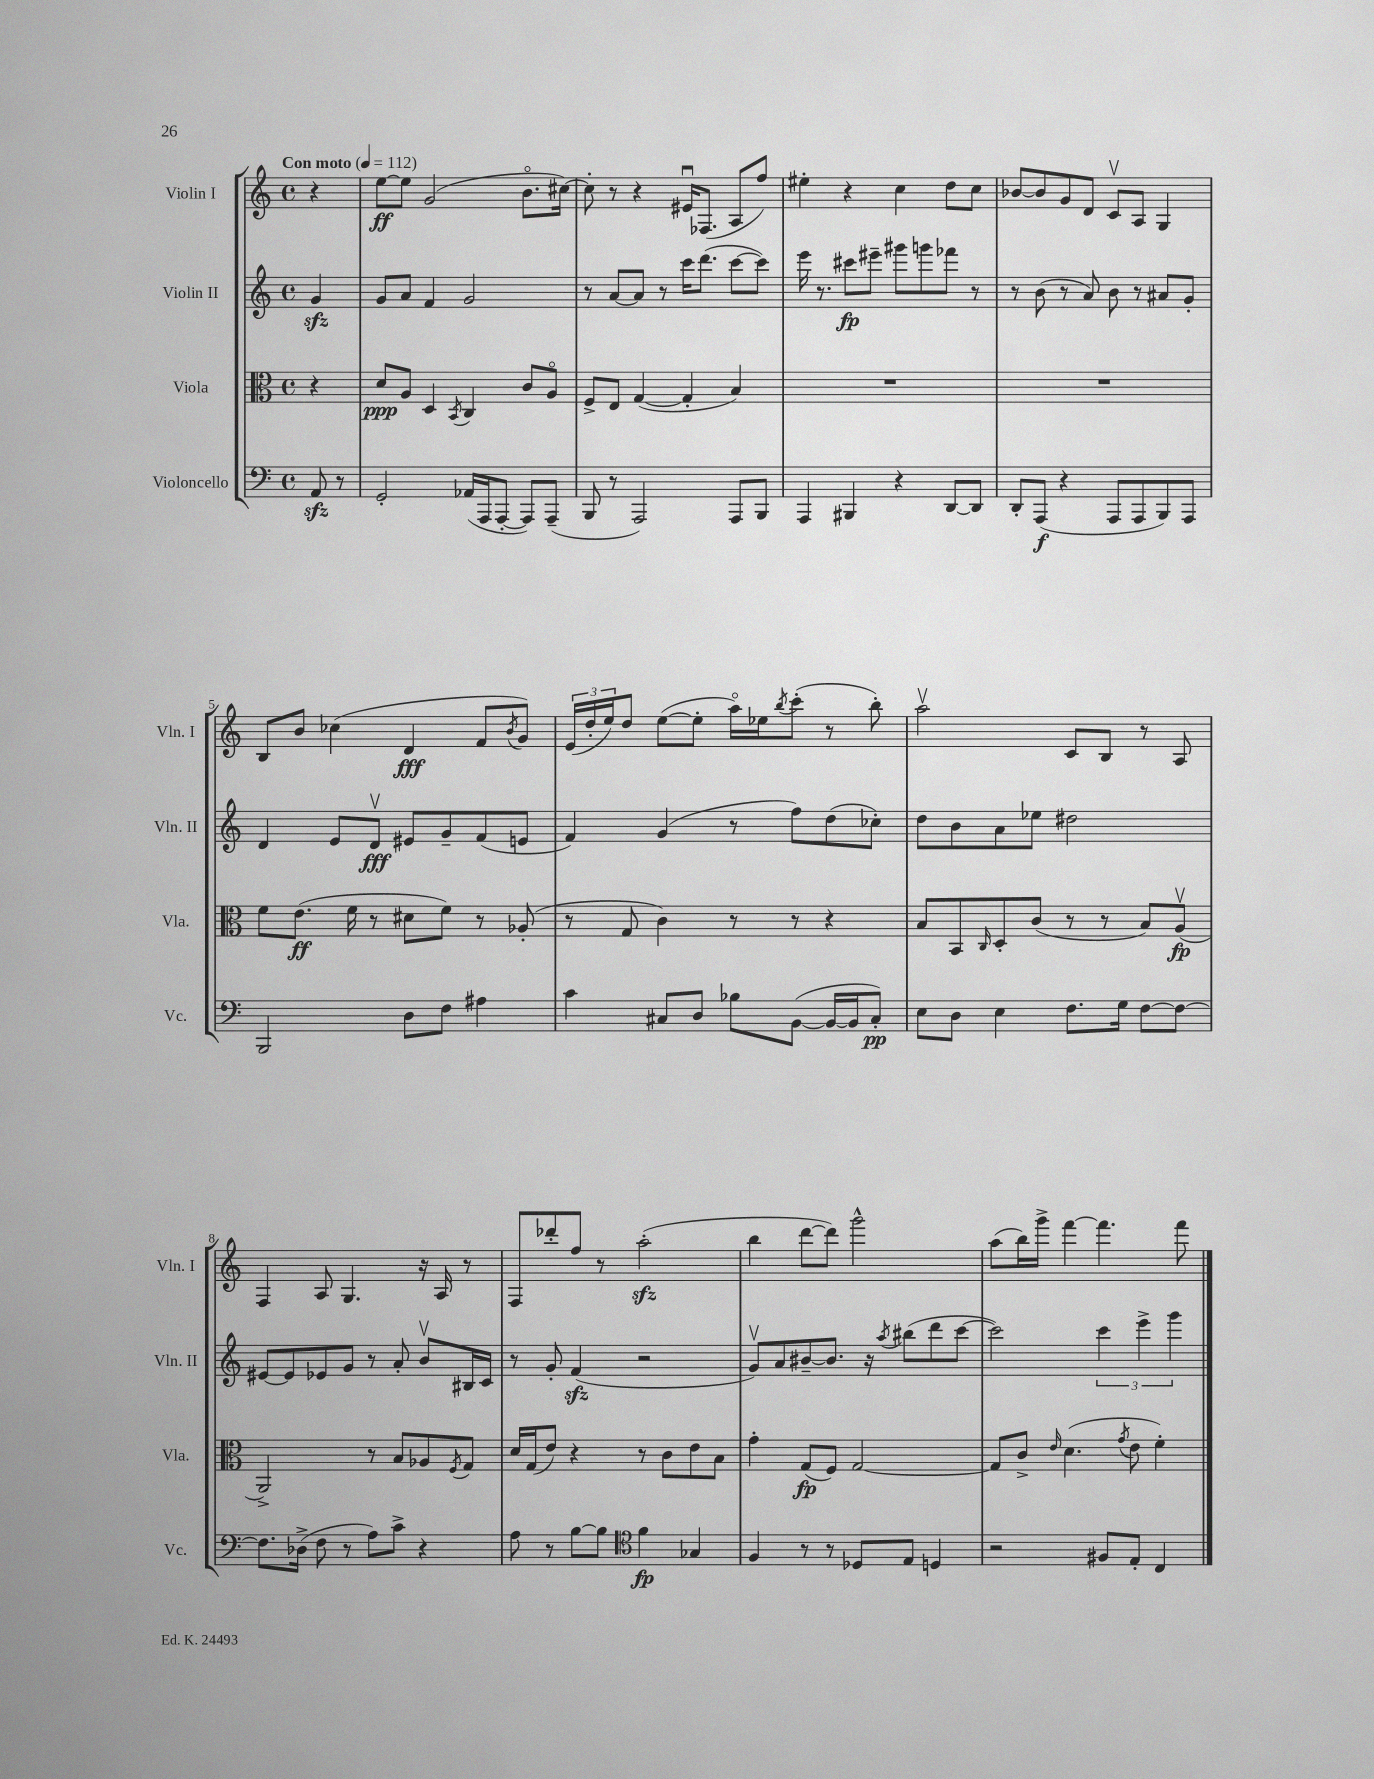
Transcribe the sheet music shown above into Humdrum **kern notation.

**kern	**dynam	**kern	**dynam	**kern	**dynam	**kern	**dynam
*part4	*part4	*part3	*part3	*part2	*part2	*part1	*part1
*staff4	*staff4	*staff3	*staff3	*staff2	*staff2	*staff1	*staff1
*I"Violoncello	*	*I"Viola	*	*I"Violin II	*	*I"Violin I	*
*I'Vc.	*	*I'Vla.	*	*I'Vln. II	*	*I'Vln. I	*
*clefF4	*	*clefC3	*	*clefG2	*	*clefG2	*
*k[]	*	*k[]	*	*k[]	*	*k[]	*
*M4/4	*	*M4/4	*	*M4/4	*	*M4/4	*
*met(c)	*	*met(c)	*	*met(c)	*	*met(c)	*
*MM112	*	*MM112	*	*MM112	*	*MM112	*
=	=	=	=	=	=	=	=
!	!	!	!	!	!	!LO:TX:a:B:t=Con moto	!
8AAzz/	.	4r	.	4gzz/	.	4r	.
8r	.	.	.	.	.	.	.
=1	=1	=1	=1	=1	=1	=1	=1
2GG'/	.	8d/L	ppp	8g/L	.	[8ee\L	ff
.	.	8A/J	.	8a/J	.	8ee\J]	.
.	.	4D/	.	4f/	.	(2g/	.
.	.	8qBB/	.	.	.	.	.
(16AA-X/LL	.	4C/	.	2g/	.	.	.
16AAA/J	.	.	.	.	.	.	.
[8AAA'/J	.	.	.	.	.	.	.
8AAA/L])	.	8c/L	.	.	.	8.b\L	.
(8AAA~/J	.	8A/J	.	.	.	.	.
.	.	.	.	.	.	[16cc#X\Jk)	.
=2	=2	=2	=2	=2	=2	=2	=2
8BBB/	.	8F^/L	.	8r	.	8cc#'\]	.
8r	.	8E/J	.	[8a/L	.	8r	.
2AAA/)	.	([4G/	.	8a/J]	.	4r	.
.	.	.	.	8r	.	.	.
.	.	4G'/]	.	16ccc\KL	.	16e#Xu/KL	.
.	.	.	.	(8.ddd\J	.	(8.F-X/J	.
8AAA/L	.	4B/)	.	[8ccc\L	.	8A/L	.
8BBB/J	.	.	.	8ccc\J])	.	8ff/J)	.
=3	=3	=3	=3	=3	=3	=3	=3
4AAA/	.	1r	.	16eee\	.	4ee#X'\	.
.	.	.	.	8.r	.	.	.
4BBB#X/	.	.	.	8ccc#X\L	fp	4r	.
.	.	.	.	8eee#X~\J	.	.	.
4r	.	.	.	8ggg#X\L	.	4cc\	.
.	.	.	.	8gggn\	.	.	.
[8DD/L	.	.	.	8fff-X\J	.	8dd\L	.
8DD/J]	.	.	.	8r	.	8cc\J	.
=4	=4	=4	=4	=4	=4	=4	=4
8DD'/L	.	1r	.	8r	.	[8b-X/L	.
(8AAA/J	f	.	.	(8b\	.	8b-/]	.
4r	.	.	.	8r	.	8g/	.
.	.	.	.	8a/)	.	8d/J	.
8AAA/L	.	.	.	8b\	.	8cv/L	.
8AAA/	.	.	.	8r	.	8A/J	.
8BBB/)	.	.	.	8a#X/L	.	4G/	.
8AAA/J	.	.	.	8g'/J	.	.	.
!!LO:LB:g=z
=5	=5	=5	=5	=5	=5	=5	=5
2BBB/	.	8f\L	.	4d/	.	8B/L	.
.	.	(8.e\J	ff	.	.	8b/J	.
.	.	.	.	8e/L	.	(4cc-X\	.
.	.	16f\	.	.	.	.	.
.	.	8r	.	8dv/J	fff	.	.
8D\L	.	8d#X\L	.	8e#X/L	.	4d/	fff
8F\J	.	8f\J)	.	8g~/	.	.	.
4A#X\	.	8r	.	(8f/	.	8f/L	.
.	.	.	.	.	.	8qb/	.
.	.	(8A-X'/	.	8en/J	.	8g/J)	.
=6	=6	=6	=6	=6	=6	=6	=6
4c\	.	8r	.	4f/)	.	(24e/LL	.
.	.	.	.	.	.	24dd'/	.
.	.	.	.	.	.	24ee/J)	.
.	.	8G/	.	.	.	8dd/J	.
8C#X/L	.	4c\)	.	(4g/	.	([8ee\L	.
8D/J	.	.	.	.	.	8ee'\J]	.
8B-X\L	.	8r	.	8r	.	16aa\LL)	.
.	.	.	.	.	.	16ee-X\J	.
.	.	.	.	.	.	8qbb/	.
([8BB\J	.	8r	.	8ff\L)	.	(8ccc'\J	.
16BB/LL_	.	4r	.	(8dd\	.	8r	.
16BB/J]	.	.	.	.	.	.	.
8C#'/J)	pp	.	.	8cc-X'\J)	.	8bb'\)	.
=7	=7	=7	=7	=7	=7	=7	=7
8E\L	.	8B/L	.	8dd\L	.	2aav\	.
8D\J	.	8BB/	.	8b\	.	.	.
.	.	16qqC/	.	.	.	.	.
4E\	.	8D'/	.	8a\	.	.	.
.	.	(8c/J	.	8ee-X\J	.	.	.
8.F\L	.	8r	.	2dd#X\	.	8c/L	.
.	.	8r	.	.	.	8B/J	.
16G\Jk	.	.	.	.	.	.	.
[8F\L	.	8B/L)	.	.	.	8r	.
8F\J_	.	(8Av/J	fp	.	.	8A/	.
!!LO:LB:g=z
=8	=8	=8	=8	=8	=8	=8	=8
8.F\L]	.	2AA^/)	.	[8e#X/L	.	4F/	.
.	.	.	.	8e#/]	.	.	.
(16D-X^\Jk	.	.	.	.	.	.	.
8F\	.	.	.	8e-X/	.	8A/	.
8r	.	.	.	8g/J	.	4.G/	.
8A\L)	.	8r	.	8r	.	.	.
8c^\J	.	8B/L	.	8a'/	.	.	.
4r	.	8A-X/	.	8bv/L	.	16r	.
.	.	.	.	.	.	16A/	.
.	.	8qF/	.	.	.	.	.
.	.	8G/J	.	16B#X/L	.	8r	.
.	.	.	.	16c/JJ	.	.	.
=9	=9	=9	=9	=9	=9	=9	=9
8A\	.	16d/LL	.	8r	.	8F/L	.
.	.	(16G/J	.	.	.	.	.
8r	.	8e/J)	.	8g'/	.	8ddd-X'/	.
[8B\L	.	4r	.	(4fzz/	.	8ff/J	.
8B\J]	.	.	.	.	.	8r	.
*clefC4	*	*	*	*	*	*	*
4f\	fp	8r	.	2r	.	(2aazz'\	.
.	.	8c\L	.	.	.	.	.
4G-X/	.	8e\	.	.	.	.	.
.	.	8B\J	.	.	.	.	.
=10	=10	=10	=10	=10	=10	=10	=10
4F/	.	4g'\	.	8gv/L)	.	4bb\	.
.	.	.	.	8a/	.	.	.
8r	.	(8G/L	fp	[8b#X~/	.	[8ddd\L	.
8r	.	8F/J)	.	8.b#/J]	.	8ddd\J])	.
8D-X/L	.	[2G/	.	.	.	2ggg^^\	.
.	.	.	.	16r	.	.	.
.	.	.	.	8qaa/	.	.	.
8E/J	.	.	.	(8bb#X\L	.	.	.
4Dn/	.	.	.	8ddd\	.	.	.
.	.	.	.	[8ccc\J	.	.	.
=11	=11	=11	=11	=11	=11	=11	=11
2r	.	8G/L]	.	2ccc\])	.	(8aa\L	.
.	.	8c^/J	.	.	.	16bb\L)	.
.	.	.	.	.	.	16ggg^\JJ	.
.	.	16qqe/	.	.	.	.	.
.	.	(4.d\	.	.	.	[4fff\	.
8F#X/L	.	.	.	6ccc\	.	4.fff\]	.
.	.	8qg/	.	.	.	.	.
8E'/J	.	8e\	.	.	.	.	.
.	.	.	.	6eee^\	.	.	.
4C/	.	4f'\)	.	.	.	.	.
.	.	.	.	6ggg\	.	.	.
.	.	.	.	.	.	8fff\	.
==	==	==	==	==	==	==	==
*-	*-	*-	*-	*-	*-	*-	*-
